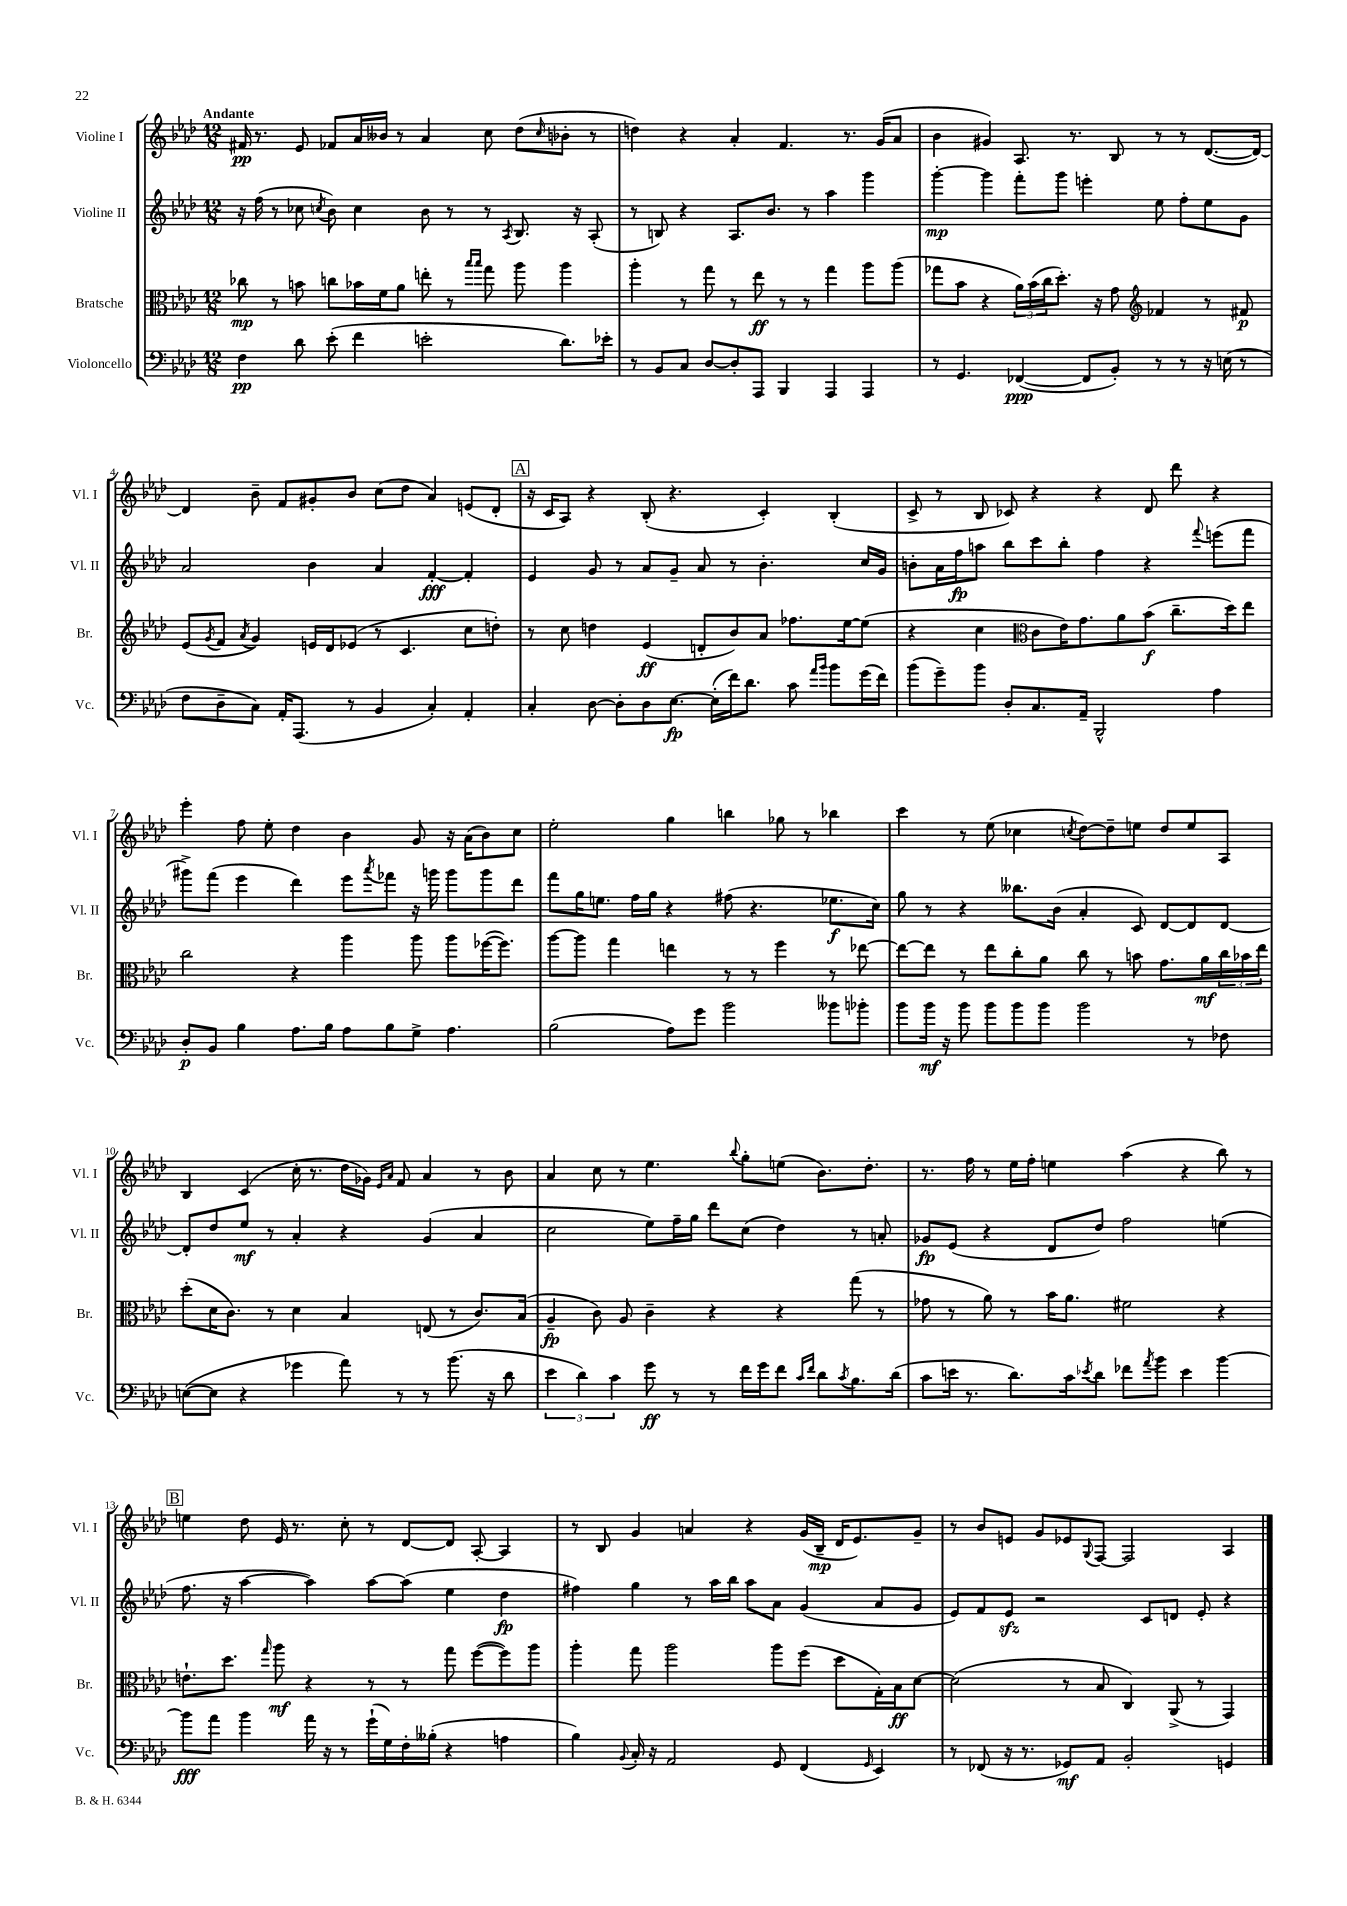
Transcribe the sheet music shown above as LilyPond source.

<<
\new StaffGroup <<
\new Staff = "s0" \with { instrumentName = "Violine I" shortInstrumentName = "Vl. I" } {
    \clef treble \key aes \major \numericTimeSignature \time 12/8 \tempo "Andante"
    fis'16\pp r8. ees'8 fes'8 aes'16 beses'16 r8 aes'4 c''8 des''8( \grace { c''16 } bes'8-. r8 |
    d''4) r4 aes'4-. f'4. r8. g'16( aes'8 |
    bes'4 gis'4) aes8. r8. bes8 r8 r8 des'8.~( des'16~) |
    des'4 bes'8-- f'8 gis'8-. bes'8 c''8( des''8 aes'4) e'8( des'8-. |
    \mark \markup { \box "A" } r16 c'16 aes8) r4 bes8-.( r4. c'4-.) bes4-.( |
    c'8-> r8 bes8 ces'8) r4 r4 des'8 des'''8 r4 |
    ees'''4-. f''8 ees''8-. des''4 bes'4 g'8 r16 aes'16( bes'8) c''8 |
    ees''2-. g''4 b''4 ges''8 r8 bes''4 |
    c'''4 r8 ees''8( ces''4 \acciaccatura { c''8 } des''8~) des''8-- e''8 des''8 e''8 aes8 |
    bes4 c'4( c''16-. r8. des''16 ges'16) \grace { ees'16 aes'16 } f'8 aes'4 r8 bes'8 |
    aes'4 c''8 r8 ees''4. \appoggiatura { bes''8 } g''8-. e''8( bes'8.) des''8.-. |
    r8. f''16 r8 ees''16 f''16-. e''4 aes''4( r4 bes''8) r8 |
    \mark \markup { \box "B" } e''4 des''8 ees'16 r8. c''8-. r8 des'8~ des'8 aes8~-. aes4 |
    r8 bes8 g'4 a'4 r4 g'16( bes16--\mp des'16 ees'8.) g'8-- |
    r8 bes'8 e'8 g'8 ees'8 \appoggiatura { g8 } f8~ f2 aes4 \bar "|." |
}
\new Staff = "s1" \with { instrumentName = "Violine II" shortInstrumentName = "Vl. II" } {
    \clef treble \key aes \major \numericTimeSignature \time 12/8
    r16 f''16( r8 ces''8 \acciaccatura { c''8 } bes'8) c''4 bes'8 r8 r8 \acciaccatura { aes8 } bes8. r16 aes8-.( |
    r8 b8) r4 aes8. bes'8. r8 aes''4 g'''4 |
    g'''4~-.\mp g'''4 f'''8-. g'''8 e'''4-. ees''8 f''8-. ees''8 g'8 |
    aes'2 bes'4 aes'4 f'4~-.\fff f'4-. |
    \mark \markup { \box "A" } ees'4 g'8 r8 aes'8 g'8-- aes'8 r8 bes'4.-. c''16 g'16 |
    b'8-. aes'16 f''16\fp a''8 bes''8 c'''8 bes''8-. f''4 r4 \appoggiatura { f'''8 } e'''8( f'''8 |
    gis'''8->) f'''8( ees'''4 des'''4) ees'''8 \acciaccatura { aes'''8 } fes'''8 r16 g'''16 g'''8 g'''8 des'''8 |
    f'''8 g''16 e''8. f''16 g''16 r4 fis''8( r4. ees''8.\f c''16) |
    g''8 r8 r4 beses''8. bes'16( aes'4-. c'8) des'8~ des'8 des'8~ |
    des'8-. des''8 ees''8\mf r8 aes'4-. r4 g'4( aes'4 |
    c''2 ees''8) f''16-- g''16 des'''8 c''8( des''4) r8 a'8-. |
    ges'8\fp ees'8( r4 des'8 des''8) f''2 e''4( |
    \mark \markup { \box "B" } f''8. r16 aes''4~ aes''4) aes''8~ aes''8( ees''4 des''4\fp |
    fis''4) g''4 r8 aes''16 bes''16 aes''8 aes'8 g'4( aes'8 g'8 |
    ees'8) f'8 ees'8\sfz r2 c'8 d'8 ees'8-. r4 \bar "|." |
}
\new Staff = "s2" \with { instrumentName = "Bratsche" shortInstrumentName = "Br." } {
    \clef alto \key aes \major \numericTimeSignature \time 12/8
    ces''8\mp r8 b'8 c''8 bes'16 f'16 aes'8 e''8-. r8 \grace { bes''16 bes''16 } g''8 aes''8 aes''4 |
    aes''4-. r8 g''8 r8 ees''8\ff r8 r8 g''4 aes''8 aes''8( |
    ges''8 bes'8 r4 \tuplet 3/2 { aes'16) bes'16( c''16 } des''8.-.) r16 g'8 \clef treble fes'4 r8 fis'8\p |
    ees'8( \acciaccatura { g'8 } f'8 \acciaccatura { aes'8 } g'4) e'16 des'16 ees'8( r8 c'4. c''8 d''8-.) |
    \mark \markup { \box "A" } r8 c''8 d''4 ees'4\ff( d'8-. bes'8) aes'8 fes''8. ees''16~ ees''8( |
    r4 c''4 \clef alto c'8 ees'16) g'8. aes'8 bes'8\f( c''8.-- des''16) ees''8 |
    c''2 r4 aes''4 aes''8 aes''8 fes''16~( fes''8.) |
    aes''8~ aes''8 g''4 e''4 r8 r8 f''4 r8 ees''8~ |
    ees''8~ ees''8 r8 ees''8 c''8-. aes'8 c''8 r8 b'8 g'8. aes'16\mf \tuplet 3/2 { c''16 bes'16 ees''16 } |
    des''8-.( des'16 c'8.) r8 des'4 bes4 e8( r8 c'8.) bes16( |
    aes4--\fp c'8) aes8 c'4-- r4 r4 g''8( r8 |
    ges'8 r8 aes'8) r8 bes'16 aes'8. fis'2 r4 |
    \mark \markup { \box "B" } e'8.-! des''8. \grace { g''16 } aes''8\mf r4 r8 r8 g''8 f''8~( f''8) aes''8 |
    aes''4-. g''8 aes''2 aes''8 f''8( des''8 g16-.) bes16\ff des'8~ |
    des'2( r8 bes8 c4) aes,8->( r8 g,4) \bar "|." |
}
\new Staff = "s3" \with { instrumentName = "Violoncello" shortInstrumentName = "Vc." } {
    \clef bass \key aes \major \numericTimeSignature \time 12/8
    f4\pp des'8 ees'8-.( f'4 e'2-. des'8.) ees'16-. |
    r8 bes,8 c8 des8~ des8-. aes,,8 bes,,4 aes,,4 aes,,4 |
    r8 g,4. fes,4~\ppp( fes,8 bes,8-.) r8 r8 r16 e16( r8 |
    f8 des8-- c8) aes,16-. aes,,8.( r8 bes,4 c4-.) aes,4-. |
    \mark \markup { \box "A" } c4-. des8~ des8-. des8 ees8.~\fp ees16-.( f'16) des'8. c'8 \grace { aes'16 bes'16 } bes'8 g'16( f'16) |
    bes'8( g'8--) bes'8 des8-. c8. aes,16-- bes,,2-^ aes4 |
    des8-.\p bes,8 bes4 aes8. bes16 aes8 bes8 g8-> aes4. |
    bes2( aes8) g'8 bes'2 beses'8 bes'8-. |
    bes'8 bes'16\mf r16 bes'8 bes'8 bes'8 bes'8 bes'2 r8 fes8 |
    e8~( e8 r4 ges'4 aes'8) r8 r8 bes'8.( r16 des'8 |
    \tuplet 3/2 { ees'4 des'4) c'4 } g'8\ff r8 r8 f'16 g'16 f'8 \grace { c'16 f'16 } des'8 \acciaccatura { c'8 } bes8. des'16( |
    c'8 e'16 r8. des'8.) c'16 \acciaccatura { ees'8 } des'8 fes'8 \acciaccatura { aes'8 } bes'8 ees'4 bes'4~ |
    \mark \markup { \box "B" } bes'8\fff aes'8 bes'4 aes'16 r16 r8 g'16-!( g16) f16-. beses16-.( r4 a4 |
    bes4) \appoggiatura { bes,8 } c16-. r16 aes,2 g,8 f,4( \grace { g,16 } ees,4) |
    r8 fes,8( r16 r8. ges,8\mf) aes,8 bes,2-. g,4 \bar "|." |
}
>>
>>
